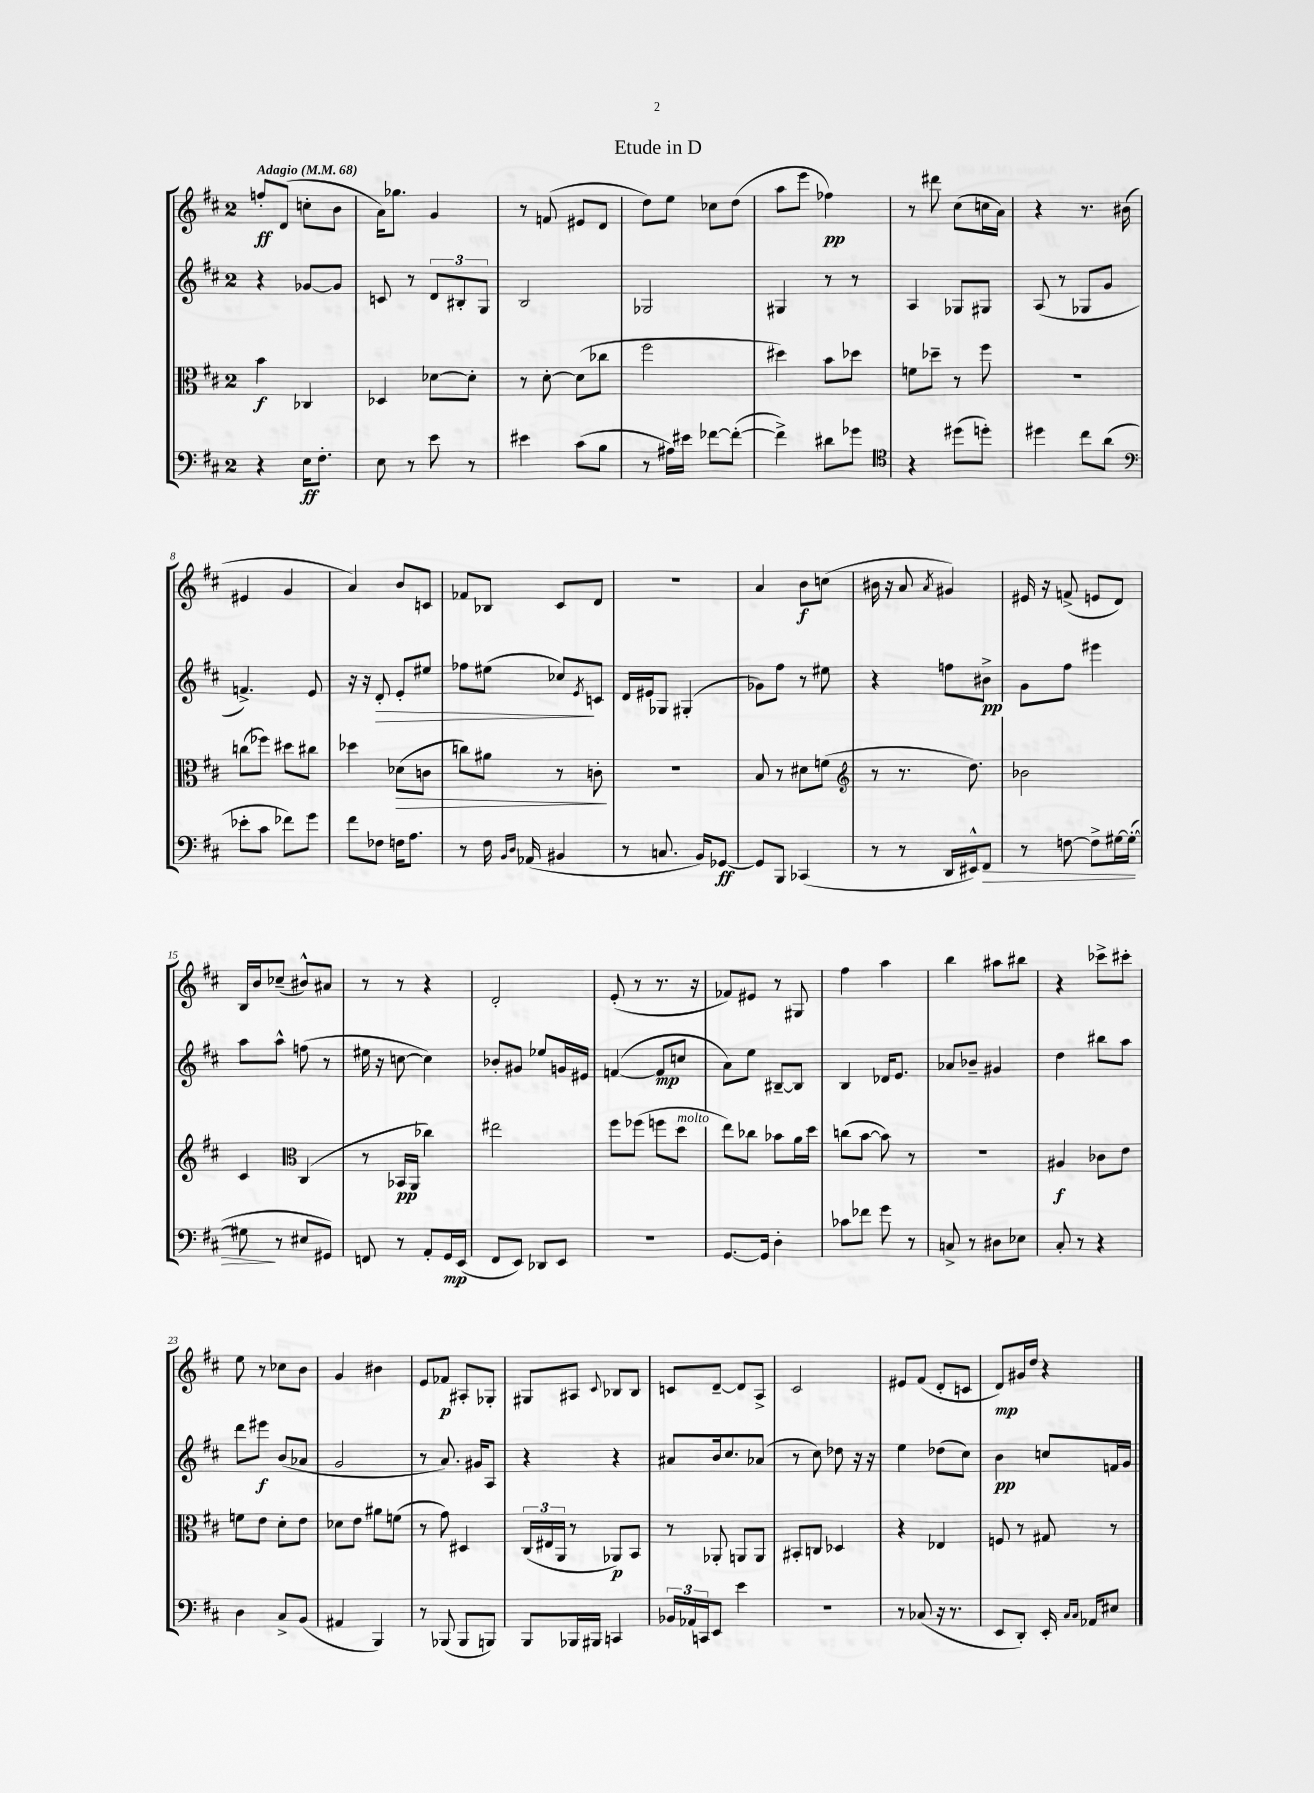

**kern	**kern	**kern	**kern
*staff4	*staff3	*staff2	*staff1
*clefF4	*clefC3	*clefG2	*clefG2
*k[f#c#]	*k[f#c#]	*k[f#c#]	*k[f#c#]
*M2/4	*M2/4	*M2/4	*M2/4
*MM68	*MM68	*MM68	*MM68
4r	4b\	4r	8ff'/L
.	.	.	(8d/J
16E\LK	4C-/	[8g-/L	8cc'\L
8.F#'\J	.	.	.
.	.	8g-/]J	8b\J
=	=	=	=
8E\	4D-/	8c/	16a\LK)
.	.	.	8.gg-\J
8r	.	8r	.
8e\	[8d-\L	12d/L	4g/
.	.	12B#'/	.
8r	8d-'\]J	.	.
.	.	12G/J	.
=	=	=	=
4e#\	8r	2B/	8r
.	[8d'\	.	(8f/
(8c#\L	(8d\]L	.	8e#/L
8B\J	8cc-\J	.	8d/J
=	=	=	=
8r	2ff#\	2G-/	8dd\L)
16A#\LL)	.	.	8ee\J
16e#\JJ	.	.	.
[8f-\L	.	.	8cc-\L
(8f-'\_J	.	.	(8dd\J
=	=	=	=
4f-^\])	4dd#\)	4G#/	8aa\L
.	.	.	8eee\J
8d#\L	8b\L	8r	4ff-\)
8g-\J	8dd-\J	8r	.
=	=	=	=
*clefC4	*	*	*
4r	8f\L	4A/	8r
.	8dd-~\J	.	8ddd#\
(8dd#\L	8r	8G-/L	(8cc#\L
8dd'\J)	8ff#\	8G#/J	16cc\L
.	.	.	16a\JJ)
=	=	=	=
4dd#\	2r	(8A/	4r
.	.	8r	.
8cc#\L	.	8G-/L	8.r
(8a\J	.	8g/J	.
.	.	.	(16b#\
=	=	=	=
*clefF4	*	*	*
8e-'\L	(8cc\L	4.f^/)	4e#/
8c#\J	8ff-\J)	.	.
8f-\L)	8dd#\L	.	4g/
8g\J	8cc#\J	8e/	.
=	=	=	=
8f#\L	4dd-\	16r	4a/)
.	.	16r	.
8F-\J	.	8d'/	.
16F\LK	(8d-\L	8e'/L	8b/L
8.A\J	.	.	.
.	8c\J	8ee#/J	8c/J
=	=	=	=
8r	8cc\L)	8ff-\L	8f-/L
16F#\	8a#\J	(8ee#\J	8B-/J
16qqBB/LL	.	.	.
16qqD/JJ	.	.	.
(16AA-/	.	.	.
4BB#/	8r	8cc-/L)	8c#/L
.	.	8qe/	.
.	8c'\	8c/J	8d/J
=	=	=	=
8r	2r	16d/LL	2r
.	.	16e#/J	.
8.C/	.	8G-/J	.
.	.	(4G#'/	.
16BB/LK)	.	.	.
[8GG-/J	.	.	.
=	=	=	=
8GG-/]L	8B/	8g-\L)	4a/
8BBB/J	8r	8ff#\J	.
(4CC-/	8d#\L	8r	8b\L
.	(8f\J	8ee#\	(8cc\J
=	=	=	=
*	*clefG2	*	*
8r	8r	4r	16b#\
.	.	.	16r
8r	8.r	.	8a/
.	.	.	8qa/
16DD/LL	.	8ff\L	4g#/)
16EE#^^/J)	8.dd\)	.	.
8FF#/J	.	8b#^\J	.
=	=	=	=
8r	2b-\	8g\L	16e#/
.	.	.	16r
[8F\	.	8ff#\J	(8f^/
8F^\]L	.	4eee#\	8e/L
[16G#\L	.	.	8d/J)
(16G#'\_JJ	.	.	.
=	=	=	=
8G#\]	4c#/	8aa\L	16B/LL
.	.	.	16b/J
8r	.	8aa^^\J	(8cc-~/J
*	*clefC3	*	*
8E#/L	(4C#/	(8ff\	8b#^^/L)
8GG#/J)	.	8r	8a#/J
=	=	=	=
8FF/	8r	16ee#\	8r
.	.	16r	.
8r	16BB-/LL	[8cc\	8r
.	16AA/JJ	.	.
8AA'/L	4cc-\)	4cc\])	4r
16GG/L	.	.	.
(16EE/JJ	.	.	.
=	=	=	=
8FF#/L	2ee#\	8b-'/L	2d'/
8EE/J)	.	8g#/J	.
8DD-/L	.	8ee-/L	.
8EE/J	.	16g/L	.
.	.	16e#/JJ	.
=	=	=	=
2r	8ff#\L	([4f/	(8e'/
.	(8ff-\J	.	8r
.	8ff\L	8f/]L	8.r
.	8dd\J	8cc/J	.
.	.	.	16r
=	=	=	=
[8.GG/L	8ee\L)	8a\L)	8f-/L)
.	8cc-\J	8ee\J	8e#/J
16GG/]Jk	.	.	.
4D'\	8b-\L	[8B#~/L	8r
.	16a\L	8B#/]J	8G#/
.	16dd\JJ	.	.
=	=	=	=
8c-\L	(8cc\L	4B/	4ff#\
8f-\J	[8b\J	.	.
8g\	8b\])	16d-/LK	4aa\
.	.	8.e/J	.
8r	8r	.	.
=	=	=	=
8C^/	2r	8a-/L	4bb\
8r	.	8b-~/J	.
8D#\L	.	4g#/	8aa#\L
8E-\J	.	.	8bb#\J
=	=	=	=
8C#'/	4A#/	4dd\	4r
8r	.	.	.
4r	8c-\L	8bb#\L	8ccc-^\L
.	8e\J	8aa\J	8ccc#'\J
=	=	=	=
4D\	8f\L	8ddd\L	8ee\
.	8e\J	8eee#\J	8r
8C#^/L	8d'\L	(8b/L	8cc-\L
(8BB/J	8e\J	8a-/J	8b\J
=	=	=	=
4AA#/	8d-\L	2g/	4g/
.	8e\J	.	.
4BBB/)	8a#\L	.	4b#\
.	(8f\J	.	.
=	=	=	=
8r	8r	8r	8e/L
(8BBB-/	8g\)	8.a/)	8f-/J
8BBB-/L	4D#/	.	8A#'/L
.	.	16g#/LK	.
8BBB/J)	.	8A/J	8G-'/J
=	=	=	=
8BBB/L	(24C#/LL	4r	8G#/L
.	24E#/	.	.
.	24AA/JJ	.	.
16BBB-/L	8r	.	8A#/J
16BBB#/JJ	.	.	.
.	.	.	8qqc#/
4CC/	8AA-/L)	4r	8B-/L
.	8BB/J	.	8B-/J
=	=	=	=
24BB-/LL	8r	8a#/L	8c/L
24AA-/	.	.	.
24CC/J	.	.	.
8EE/J	8AA-'/	16b/k	[8d~/J
.	.	8.cc#/	.
4e\	8AA/L	.	8d/]L
.	8AA/J	(8a-/J	8A^/J
=	=	=	=
2r	8BB#'/L	8r	2c#/
.	8C/J	8cc#\)	.
.	4D-/	8dd-\	.
.	.	16r	.
.	.	16r	.
=	=	=	=
8r	4r	4ee\	8e#/L
(8C-/	.	.	(8f#/J
16r	4E-/	(8dd-\L	8d'/L
8.r	.	.	.
.	.	8cc#\J)	8c/J
=	=	=	=
8EE/L	8F/	4b\	8d/L)
8DD'/J)	8r	.	16g#/L
.	.	.	16dd/JJ
16EE'/	8G#/	8cc/L	4r
16qqC#/LL	.	.	.
16qqC#/JJ	.	.	.
16AA-/LK	.	.	.
8E#/J	8r	16f/L	.
.	.	16g/JJ	.
==	==	==	==
*-	*-	*-	*-
